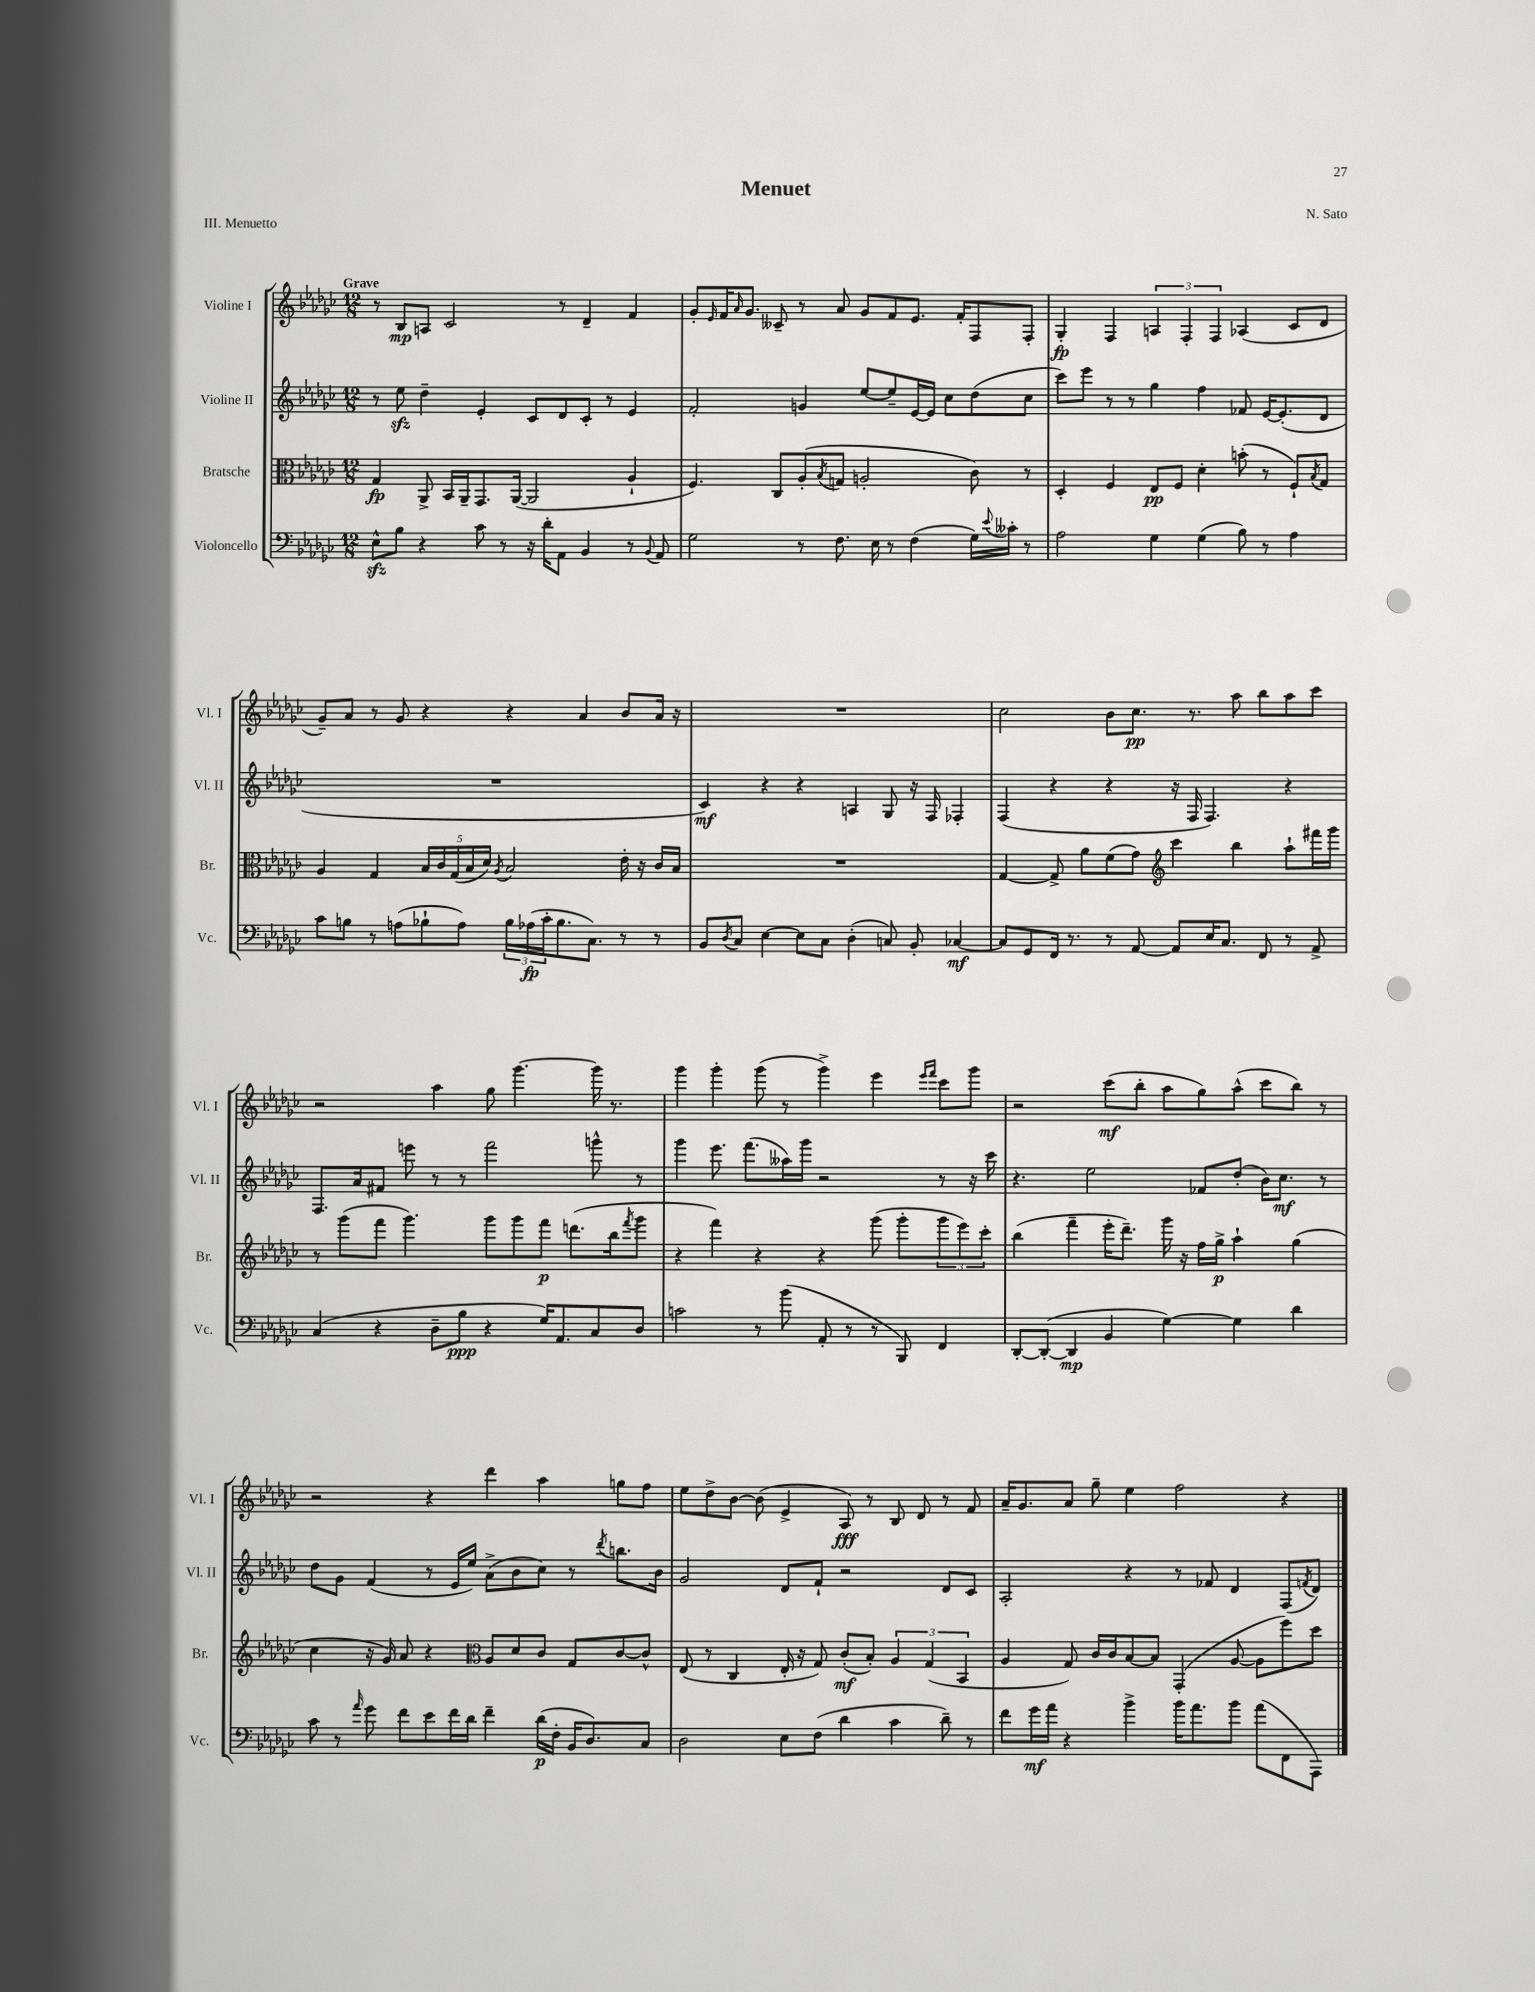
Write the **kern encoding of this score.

**kern	**kern	**kern	**kern
*staff4	*staff3	*staff2	*staff1
*clefF4	*clefC3	*clefG2	*clefG2
*k[b-e-a-d-g-c-]	*k[b-e-a-d-g-c-]	*k[b-e-a-d-g-c-]	*k[b-e-a-d-g-c-]
*M12/8	*M12/8	*M12/8	*M12/8
8E-^^	4G-	8r	8r
8B-	.	8ee-	8B-
4r	8AA-^	4dd-~	8A
.	16BB-	.	2c-
.	16AA-~	.	.
8c-	8.GG-	4e-'	.
8r	.	.	.
.	([16AA-	.	.
16r	2AA-]	8c-	.
16d-'	.	.	.
8AA-	.	8d-	8r
4BB-	.	8c-'	4d-~
.	.	8r	.
8r	4A-`	4e-	4f
8qqBB-	.	.	.
8AA-	.	.	.
=	=	=	=
2G-	4.F)	2f'	8g-'
.	.	.	16qqe-
.	.	.	16f
.	.	.	16qqa-
.	.	.	8.g-
.	8C-	.	8c--~
8r	(8A-'	4g	8r
.	8qB-	.	.
8.F	8G	.	8a-
.	2A'	[8ee-	8g-
16E-	.	.	.
8r	.	8ee-~]	8f
(4F	.	[16e-	8.e-
.	.	16e-]	.
.	.	8cc-	.
.	.	.	16f'
16G-)	8c-)	(8dd-	8F
8qqe-	.	.	.
16c--'	.	.	.
8r	8r	8cc-	8F'
=	=	=	=
2A-	4D-'	8ccc-)	4G-'
.	.	8eee-	.
.	4F	8r	4F
.	.	8r	.
4G-	8E-	4gg-	6A
.	8F	.	.
.	.	.	6F'
(4G-	4d-'	4ff	.
.	.	.	6F
8B-)	(8b'	8f-	(4A-
8r	8r	[16e-	.
.	.	(8.e-']	.
4A-	8F`)	.	8c-
.	8qB-	.	.
.	8G-	8d-	8d-
=	=	=	=
8c-	4A-	1.r	8g-~)
8B	.	.	8a-
8r	4G-	.	8r
(8A	.	.	8g-
8B-`	20B-	.	4r
.	20c-	.	.
.	(20G-	.	.
8A)	.	.	.
.	20B-	.	.
.	20d-)	.	.
.	8qA-	.	.
24B-	2B-	.	4r
(24A-	.	.	.
24c-'	.	.	.
8.B-	.	.	.
.	.	.	4a-
8.C-)	.	.	.
8r	16e-'	.	8b-
.	16r	.	.
8r	16c-	.	16a-
.	16B-	.	16r
=	=	=	=
8BB-	1.r	4c-)	1.r
8qD-	.	.	.
8C-	.	.	.
[4E-	.	4r	.
8E-]	.	4r	.
8C-	.	.	.
(4D-'	.	4A	.
8C)	.	8G-	.
8BB-'	.	16r	.
.	.	16F	.
[4C-	.	4F-'	.
=	=	=	=
8C-]	[4G-	(4F	2cc-
8GG-	.	.	.
16FF	8G-^]	4r	.
8.r	.	.	.
.	8a-	.	.
8r	(8f	4r	8b-
[8AA-	8g-)	.	8.cc-
*	*clefG2	*	*
8AA-]	4ccc-	16r	.
.	.	16F	8.r
16E-	.	4.F)	.
8.C-	.	.	.
.	4bb-	.	8aa-
8FF	.	.	8bb-
8r	8aa-`	4r	8aa-
8AA-^	16fff#	.	8ccc-
.	16ggg-	.	.
=	=	=	=
(4C-	8r	8.F	2r
.	(8ggg-	.	.
.	.	16a-	.
4r	8fff	8f#	.
.	4.ggg-)	8eee	.
8D-~	.	8r	4aa-
8B-	.	8r	.
4r	8ggg-	2fff	8gg-
.	8ggg-	.	[4.ggg-
16G-)	8fff	.	.
8.AA-	.	.	.
.	(8.ddd	.	.
8C-	.	8ggg^^	16ggg-]
.	16bb-	.	8.r
.	8qfff	.	.
8D-	8ggg-	8r	.
=	=	=	=
2c	4r	4ggg-	4ggg-
.	4fff)	8.eee-	4ggg-'
.	.	(8.fff	.
8r	4r	.	(8ggg-
(8b-	.	16aa--)	8r
.	.	16ggg-	.
8AA-'	4r	2r	4ggg-^)
8r	.	.	.
8r	(8ggg-	.	4eee-
8BBB-)	8ggg-'	.	.
.	.	.	16qqeee-
.	.	.	16qqfff
4FF	12ggg-	8r	8ccc-
.	12eee-)	.	.
.	.	16r	8ggg-
.	12ccc-'	.	.
.	.	16ccc-	.
=	=	=	=
[8DD-'	(4bb-	4.r	2r
(8DD-'_	.	.	.
4DD-]	4fff~	.	.
.	.	2ee-	.
4BB-	16eee-'	.	(8ccc-
.	8.ddd-~)	.	.
.	.	.	8bb-'
[4G-)	16ggg-	.	8aa-
.	16r	.	.
.	16ff	8f-	8gg-)
.	16gg-^	.	.
4G-]	4aa-`	(8dd-'	(8aa-^^
.	.	16b-)	8ccc-
.	.	8.cc-	.
4d-	(4gg-	.	8bb-)
.	.	8r	8r
=	=	=	=
8c-	4cc-	8dd-	2r
8r	.	8g-	.
16qqa-	.	.	.
8g-	16r	(4f	.
.	16g-)	.	.
8f	8a-	.	.
8e-	4r	8r	4r
16f	.	16e-	.
16d-	.	16ee-)	.
*	*clefC3	*	*
4f~	8A-	(8a-^	4ddd-
.	8d-	8b-	.
(16d-	8c-	8cc-)	4aa-
16F'	.	.	.
16BB-	8G-	8r	.
8.D-)	.	.	.
.	.	8qddd-	.
.	[8c-	8.bb	8gg
8C-	8c-^^]	.	8ff
.	.	16b-	.
=	=	=	=
2D-	(8E-	2g-	8ee-
.	8r	.	8dd-^
.	4C-	.	[8b-
.	.	.	(8b-]
8E-	16E-'	8d-	4e-^
.	16r	.	.
(8F	8G-)	8f`	.
4d-	(8c-'	2r	8A-)
.	8B-')	.	8r
4c-	6A-	.	8B-
.	.	.	8d-
.	(6G-	.	.
8d-~)	.	8d-	8r
.	6BB-	.	.
8r	.	8c-	8f
=	=	=	=
8f	4A-	2A-'	16a-~
.	.	.	8.g-
16g-	.	.	.
16a-	.	.	.
4r	8G-)	.	8a-
.	16c-	.	8gg-~
.	16c-	.	.
4b-^	[8B-	4r	4ee-
.	8B-]	.	.
16b-	(4GG-'	8r	2ff
8.a-	.	.	.
.	.	8f-	.
8b-	[8A-	4d-	.
(8a-	8A-]	.	.
8FF	8ff)	(8F	4r
.	.	8qf	.
8AAA-)	8dd-	8d-)	.
==	==	==	==
*-	*-	*-	*-
